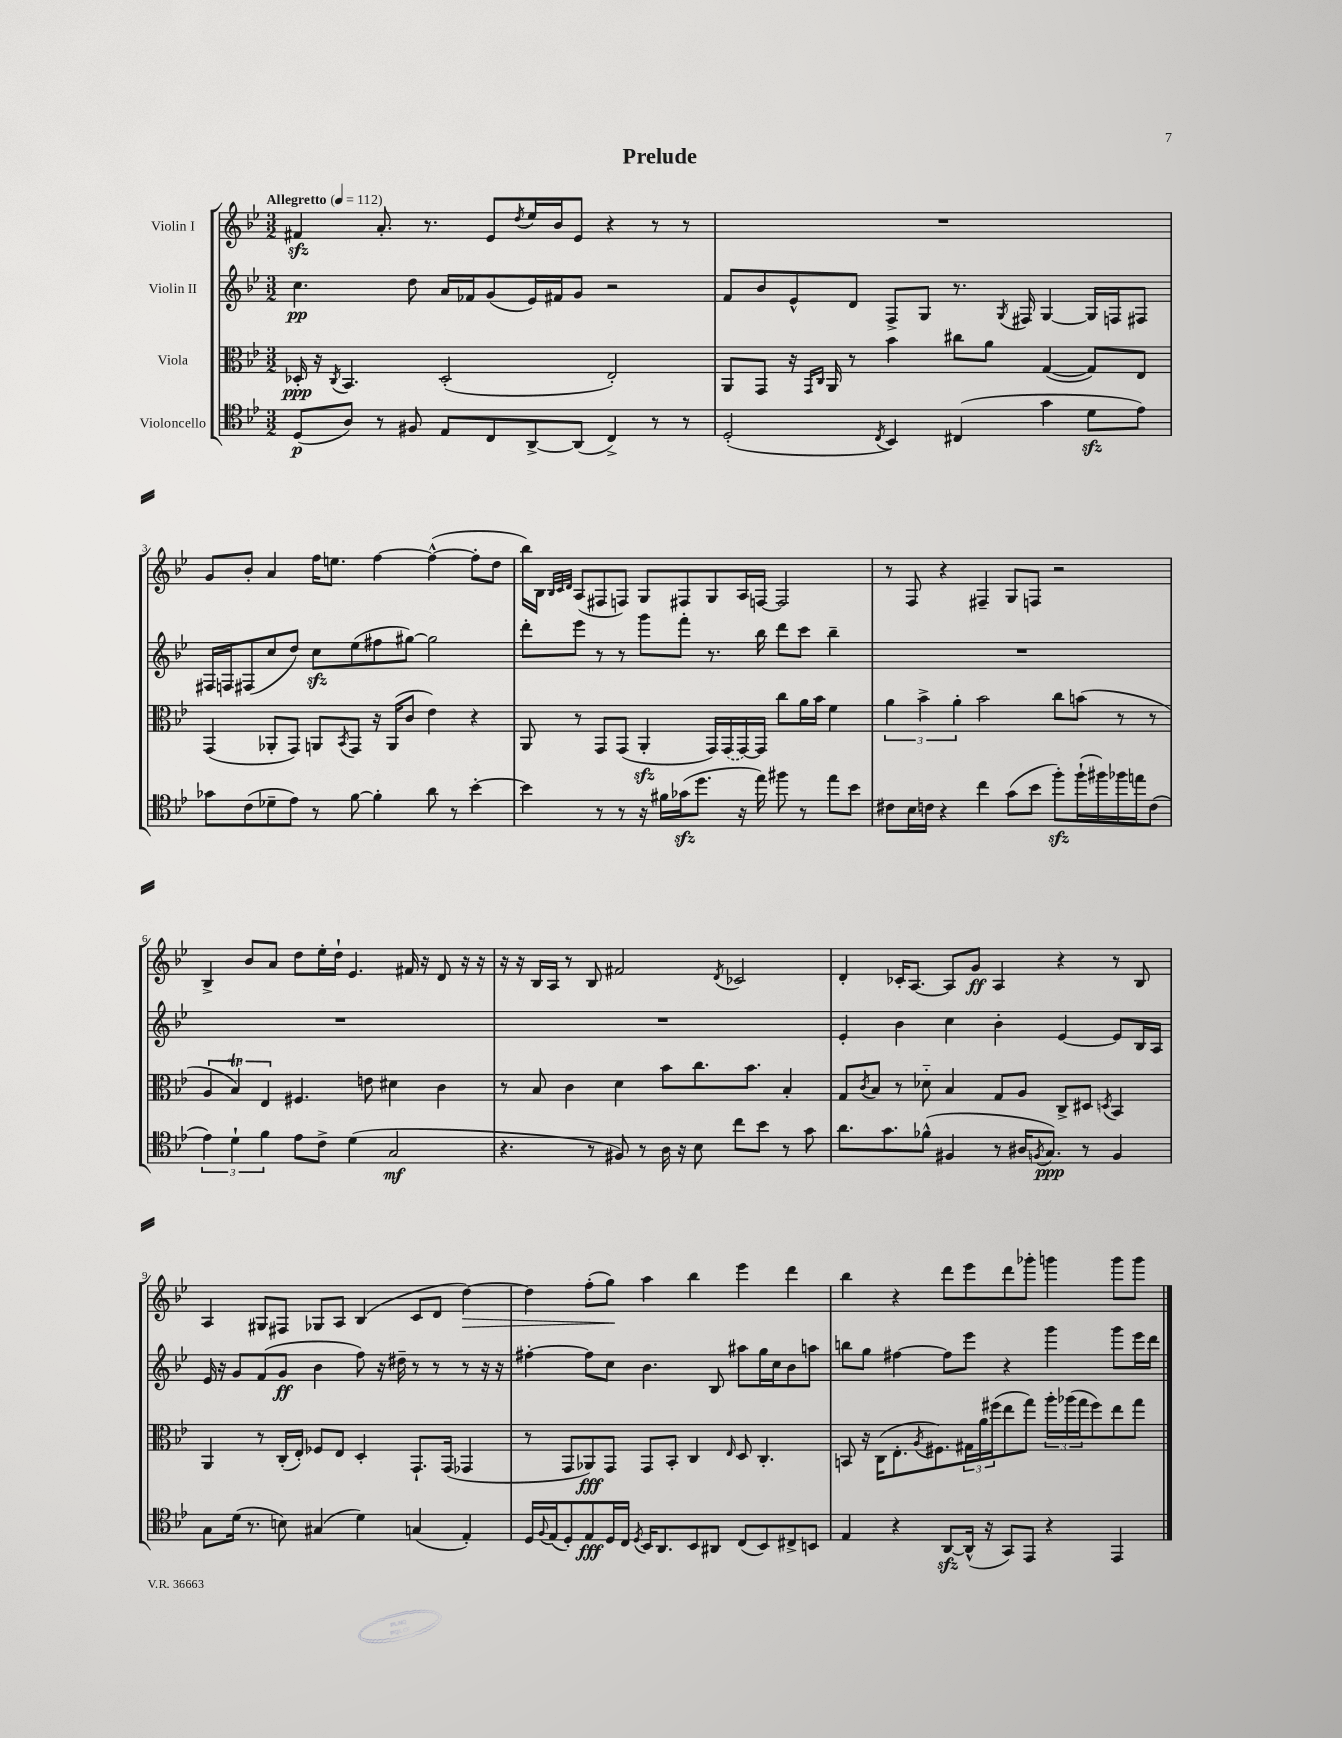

**kern	**kern	**kern	**kern
*staff4	*staff3	*staff2	*staff1
*clefC4	*clefC3	*clefG2	*clefG2
*k[b-e-]	*k[b-e-]	*k[b-e-]	*k[b-e-]
*M3/2	*M3/2	*M3/2	*M3/2
*MM112	*MM112	*MM112	*MM112
(8D	16D-'	4.cc	4f#
.	16r	.	.
.	8qC	.	.
8A)	4.BB-	.	.
8r	.	.	8.a'
8F#	.	8dd	.
.	.	.	8.r
8E-	(2D-'	16a	.
.	.	16f-	.
8C	.	(8g	8e-
.	.	.	8qdd
[8AA^	.	16e-)	16ee-
.	.	16f#	16b-
(8AA]	.	8g	8e-
4C^)	2E-')	2r	4r
8r	.	.	8r
8r	.	.	8r
=	=	=	=
(2D'	8AA	8f	1.r
.	8GG	8b-	.
.	16r	8e-^^	.
.	16qqGG	.	.
.	16qqC	.	.
.	16AA	.	.
.	8r	8d	.
8qC	.	.	.
4BB-)	4b-	8F^	.
.	.	8G	.
(4C#	8cc#	8.r	.
.	8a	.	.
.	.	8qG	.
.	.	16F#	.
4g	([4G	[4G	.
8d	8G])	16G]	.
.	.	16F	.
8e-)	8E-	8F#	.
=	=	=	=
8g-	(4GG	16F#	8g
.	.	16F	.
(8c	.	(8F#	8b-'
8d-~	8AA-'	8cc	4a
8e-)	8GG)	8dd)	.
8r	8AA	8cc	16ff
.	.	.	8.ee
.	8qBB-	.	.
[8f	8GG	(8ee-	.
4f']	16r	8ff#	[4ff
.	(16AA	.	.
.	8c	[8gg#)	.
8a	4e-)	2gg#]	(4ff^^_
8r	.	.	.
[4b-'	4r	.	8ff']
.	.	.	8dd
=	=	=	=
4b-]	8AA	8ddd'	16bb-)
.	.	.	16B-
.	.	.	32qqB-
.	.	.	32qqc
.	.	.	32qqd
.	8r	8eee-	(8A
8r	8GG	8r	8F#
8r	(8GG	8r	8F)
16r	4AA'	8ggg	8G
16f#	.	.	.
(16g-	.	8fff'	8F#
8.dd	.	.	.
.	16GG)	8.r	8G
.	(16GG	.	.
16r	[16GG)	.	16A
16ee-)	16GG]	16bb-	[16F
8ff#	8cc	8ddd	2F]
8r	16a	8ccc	.
.	16b-	.	.
8ee-	4f	4bb-~	.
8b-	.	.	.
=	=	=	=
8c#	6a	1.r	8r
16B-	.	.	8F
.	6b-^	.	.
16c	.	.	.
4r	.	.	4r
.	6a'	.	.
4cc	2b-	.	4F#~
(8g	.	.	8G
8b-	.	.	8F
8ff')	8cc	.	2r
(16ff`	(8b	.	.
16ff#)	.	.	.
16ff-	8r	.	.
16ee	.	.	.
(8c	8r	.	.
=	=	=	=
6e-)	6A	1.r	4B-^
6d`	6B-)	.	.
.	.	.	8b-
6f	6E-	.	.
.	.	.	8a
8e-	4.F#	.	8dd
8c^	.	.	16ee-'
.	.	.	16dd`
(4d	.	.	4.e-
.	8e	.	.
2G	4d#	.	.
.	.	.	16f#
.	.	.	16r
.	4c	.	8d
.	.	.	16r
.	.	.	16r
=	=	=	=
4.r	8r	1.r	16r
.	.	.	16r
.	8B-	.	16B-
.	.	.	16A
.	4c	.	8r
8r	.	.	8B-
8F#)	4d	.	2f#
8r	.	.	.
16A	8b-	.	.
16r	.	.	.
8B-	8.cc	.	.
.	.	.	8qd
8cc	.	.	2c-
.	8.b-	.	.
8b-	.	.	.
8r	4B-'	.	.
8g	.	.	.
=	=	=	=
8.a	8G	4e-'	4d'
.	8qc	.	.
.	8B-	.	.
8.g	.	.	.
.	8r	4b-	16c-'
.	.	.	[8.A
(8f-^^	8d-'~	.	.
4F#	4B-	4cc	8A]
.	.	.	8g
8r	8G	4b-'	4A
16A#	8A	.	.
8qF	.	.	.
8.G)	.	.	.
.	8C^	[4e-	4r
8r	8D#	.	.
.	8qD	.	.
4F	4BB-	8e-]	8r
.	.	16B-	8B-
.	.	16A	.
=	=	=	=
8G	4AA	16e-	4A
.	.	16r	.
(16d	.	8g	.
8.r	.	.	.
.	8r	(8f	8G#
8B)	(16C'	8g	8F#
.	16E-')	.	.
(4G#	8F-	4b-	8G-
.	8E-	.	8A
4d)	4D'	8ff)	(4B-
.	.	16r	.
.	.	16dd#~	.
(4G	8.GG`	8r	8c
.	.	8r	8d
.	(16GG	.	.
4E-')	4GG-	8r	[4dd)
.	.	16r	.
.	.	16r	.
=	=	=	=
16D	8r	[4ff#'	4dd]
8qqF	.	.	.
(16E-	.	.	.
8D')	8GG	.	.
8E-	8AA-)	8ff#]	(8ff'
16D	8GG	8cc	8gg)
16C	.	.	.
8qD	.	.	.
16BB-	8GG	4.b-	4aa
8.AA	.	.	.
.	8BB-'	.	.
8BB-	4C	.	4bb-
8AA#	.	8B-	.
.	16qqE-	.	.
(8C	8D	8aa#	4eee-
8BB-)	4.C'	16gg	.
.	.	16cc	.
8C#^	.	8b-	4ddd
8BB	.	8aa	.
=	=	=	=
4E-	8BB	8bb	4bb-
.	16r	8gg	.
.	(16C	.	.
4r	8.E-'	[4ff#	4r
.	8qA	.	.
.	8.F#)	.	.
[8AA	.	8ff#]	8ddd
(16AA^^]	24G#	8eee-	8eee-
.	24a	.	.
16r	.	.	.
.	(24ff#	.	.
8GG)	8ee-	4r	8ddd
8EE-	8gg)	.	8ggg-'
4r	24aa'	4ggg	4ggg
.	(24aa-	.	.
.	24gg	.	.
.	8ff#)	.	.
4EE-	8ee-	8ggg	8ggg
.	8gg	16eee-	8ggg
.	.	16ddd	.
==	==	==	==
*-	*-	*-	*-
